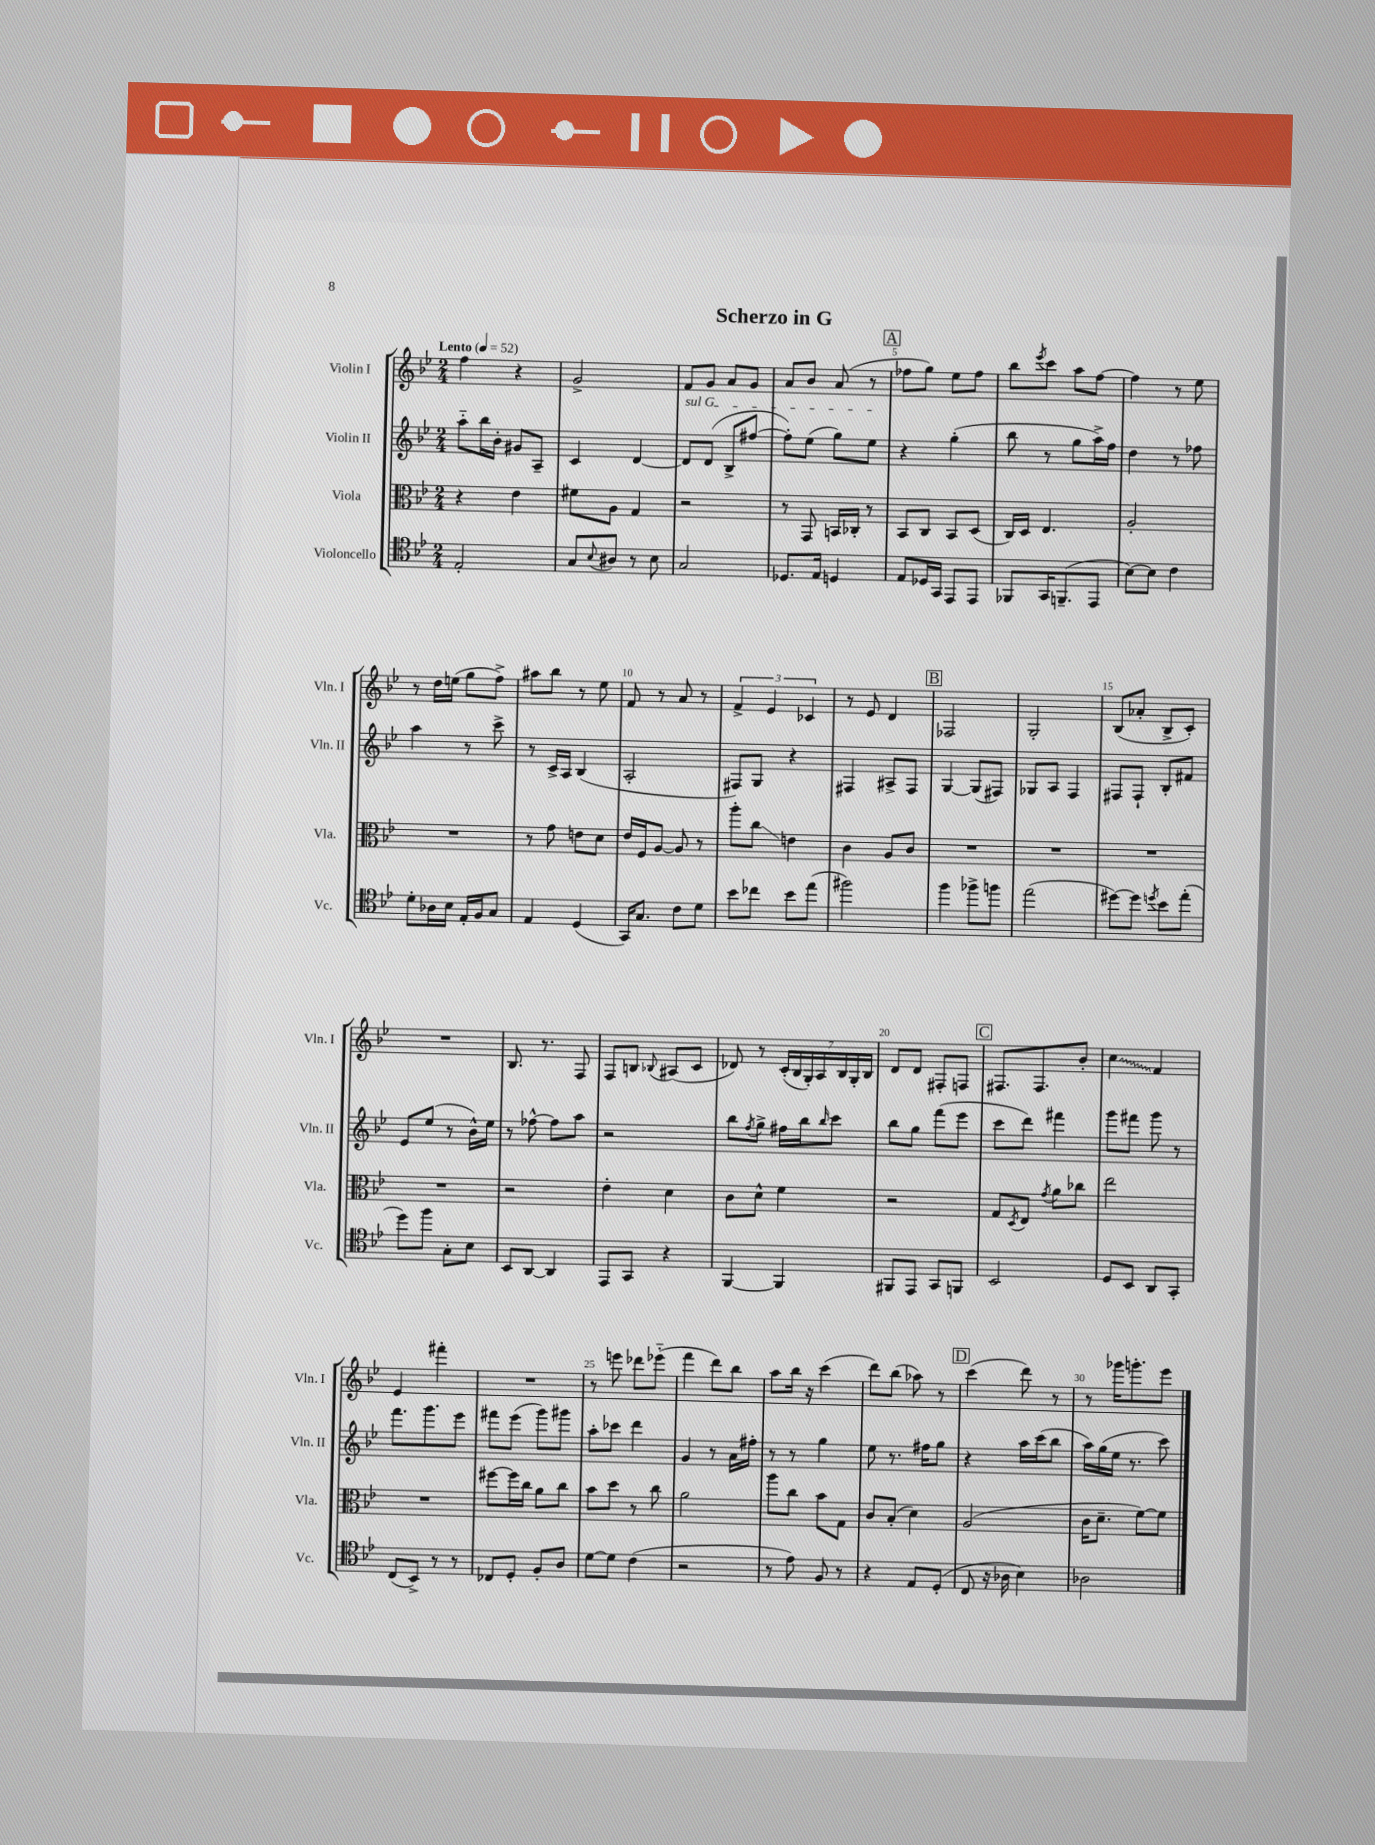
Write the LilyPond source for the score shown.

\header { title = "Scherzo in G" }
<<
\new StaffGroup <<
\new Staff = "s0" \with { instrumentName = "Violin I" shortInstrumentName = "Vln. I" } {
    \clef treble \key bes \major \numericTimeSignature \time 2/4 \tempo "Lento" 4 = 52
    f''4 r4 |
    g'2-> |
    f'8 g'8 a'8 g'8 |
    a'8 bes'8 a'8( r8 |
    \mark \markup { \box "A" } fes''8 g''8) ees''8 fes''8 |
    bes''8 \acciaccatura { ees'''8 } c'''8 a''8 f''8~ |
    f''4 r8 ees''8 |
    r8 d''16 e''16( g''8 f''8->) |
    ais''8 bes''8 r8 ees''8 |
    f'8 r8 a'8 r8 |
    \tuplet 3/2 { f'4-> ees'4 ces'4 } |
    r8 ees'8 d'4 |
    \mark \markup { \box "B" } fes2 |
    g2-. |
    bes8( aes'8-. bes8-> c'8-.) |
    R2 |
    bes8. r8. f8 |
    f8 b8 \appoggiatura { bes8 } ais8( c'8 |
    des'8) r8 \tuplet 7/4 { c'16-.( bes16 g16-.) a16 bes16 g16-. bes16 } |
    d'8 d'8 fis8-. f8 |
    \mark \markup { \box "C" } fis8. fis8. bes'8-. |
    \once \override Glissando.style = #'zigzag c''4\glissando f'4 |
    ees'4 fis'''4-. |
    R2 |
    r8 e'''8 des'''8 ees'''8-_( |
    f'''4 d'''8) bes''8 |
    a''8 bes''16 r16 c'''4( |
    d'''8) bes''8( aes''8) r8 |
    \mark \markup { \box "D" } c'''4( d'''8) r8 |
    r8 ges'''16 g'''8.-. ees'''8 \bar "|." |
}
\new Staff = "s1" \with { instrumentName = "Violin II" shortInstrumentName = "Vln. II" } {
    \clef treble \key bes \major \numericTimeSignature \time 2/4
    a''8-_ bes''16 bes'16-. gis'8 a8-- |
    c'4 d'4~ |
    \once \override TextSpanner.bound-details.left.text = \markup { \italic "sul G" } d'8\startTextSpan d'8( bes8-> fis''8~ |
    fis''8-.) ees''8( g''8) ees''8\stopTextSpan |
    \mark \markup { \box "A" } r4 g''4-.( |
    bes''8 r8 g''8 a''16->) f''16 |
    d''4 r8 fes''8 |
    a''4 r8 c'''8-> |
    r8 c'16-> a16 bes4( |
    a2-. |
    fis8) g8 r4 |
    fis4 ais8-> fis8 |
    \mark \markup { \box "B" } g4~ g8( fis8) |
    ges8 a8 f4 |
    fis8 fis8-! bes8-. fis'8 |
    ees'8 ees''8( r8 bes'16-^) ees''16 |
    r8 fes''8~-^ fes''8 a''8 |
    r2 |
    bes''8 \acciaccatura { f''8 } g''8-> fis''16 bes''16 \grace { bes''16 } c'''8 |
    bes''8 g''8 f'''8( ees'''8 |
    \mark \markup { \box "C" } c'''8 d'''8) fis'''4 |
    g'''8 fis'''8 g'''8 r8 |
    f'''8. g'''8. ees'''8 |
    fis'''8 ees'''8( g'''8) gis'''8 |
    a''8-. ces'''8 d'''4 |
    g'4 r8 a'16 fis''16-. |
    r8 r8 g''4 |
    ees''8 r8. fis''16 g''8 |
    \mark \markup { \box "D" } r4 a''16 c'''16( bes''8 |
    a''16) g''16( ees''16 r8. c'''8) \bar "|." |
}
\new Staff = "s2" \with { instrumentName = "Viola" shortInstrumentName = "Vla." } {
    \clef alto \key bes \major \numericTimeSignature \time 2/4
    r4 ees'4 |
    fis'8 a8 g4 |
    r2 |
    r8 g,8 b,16 ces16-. r8 |
    \mark \markup { \box "A" } bes,8 c8 bes,8 d8( |
    c16) d16 ees4. |
    a2-. |
    R2 |
    r8 g'8 e'8 d'8 |
    ees'16 f16 a8~ a8 r8 |
    a''8-. c''8\glissando e'4 |
    c'4 a8 c'8 |
    \mark \markup { \box "B" } R2 |
    R2 |
    R2 |
    R2 |
    r2 |
    ees'4-. d'4 |
    c'8 d'8-^ f'4 |
    r2 |
    \mark \markup { \box "C" } g8 \acciaccatura { d8 } ees8 \acciaccatura { g'8 } a'8 ces''8 |
    ees''2 |
    R2 |
    fis''8~ fis''16 c''16 a'8 c''8 |
    bes'8 d''8 r8 c''8 |
    a'2 |
    a''8 c''8 bes'8 g8 |
    c'8 bes8-.( d'4) |
    \mark \markup { \box "D" } a2( |
    c'16 d'8.-- f'8~) f'8 \bar "|." |
}
\new Staff = "s3" \with { instrumentName = "Violoncello" shortInstrumentName = "Vc." } {
    \clef tenor \key bes \major \numericTimeSignature \time 2/4
    ees2-. |
    g8 \appoggiatura { bes8 } ais8 r8 bes8 |
    g2 |
    des8. ees16 d4 |
    \mark \markup { \box "A" } ees8 des16 g,16 ees,8 ees,8 |
    fes,8 g,16 f,8.--( ees,8 |
    bes8~) bes8 c'4 |
    d'8-. aes16 bes16 ees16-. f16 g8 |
    ees4 d4( |
    g,16) g8. c'8 d'8 |
    bes'8 ces''8 bes'8 ees''8( |
    fis''2) |
    \mark \markup { \box "B" } f''4 fes''8-> f''8 |
    ees''2( |
    dis''8~) dis''8 \acciaccatura { d''8 } bes'8 ees''8-.( |
    d''8) f''8 g8-. bes8 |
    bes,8 a,8~ a,4 |
    ees,8 g,8 r4 |
    f,4~ f,4 |
    fis,8 ees,8 g,8 f,8 |
    \mark \markup { \box "C" } bes,2 |
    d8 bes,8 a,8 g,8-. |
    c8( bes,8->) r8 r8 |
    ces8 d8-. f8-. a8 |
    d'8~ d'8 c'4( |
    r2 |
    r8 ees'8) f8 r8 |
    r4 ees8 d8-.( |
    \mark \markup { \box "D" } c8 r16 aes16 bes4) |
    aes2 \bar "|." |
}
>>
>>
\layout { \context { \Score \override BarNumber.break-visibility = ##(#f #t #t) barNumberVisibility = #(every-nth-bar-number-visible 5) } }
